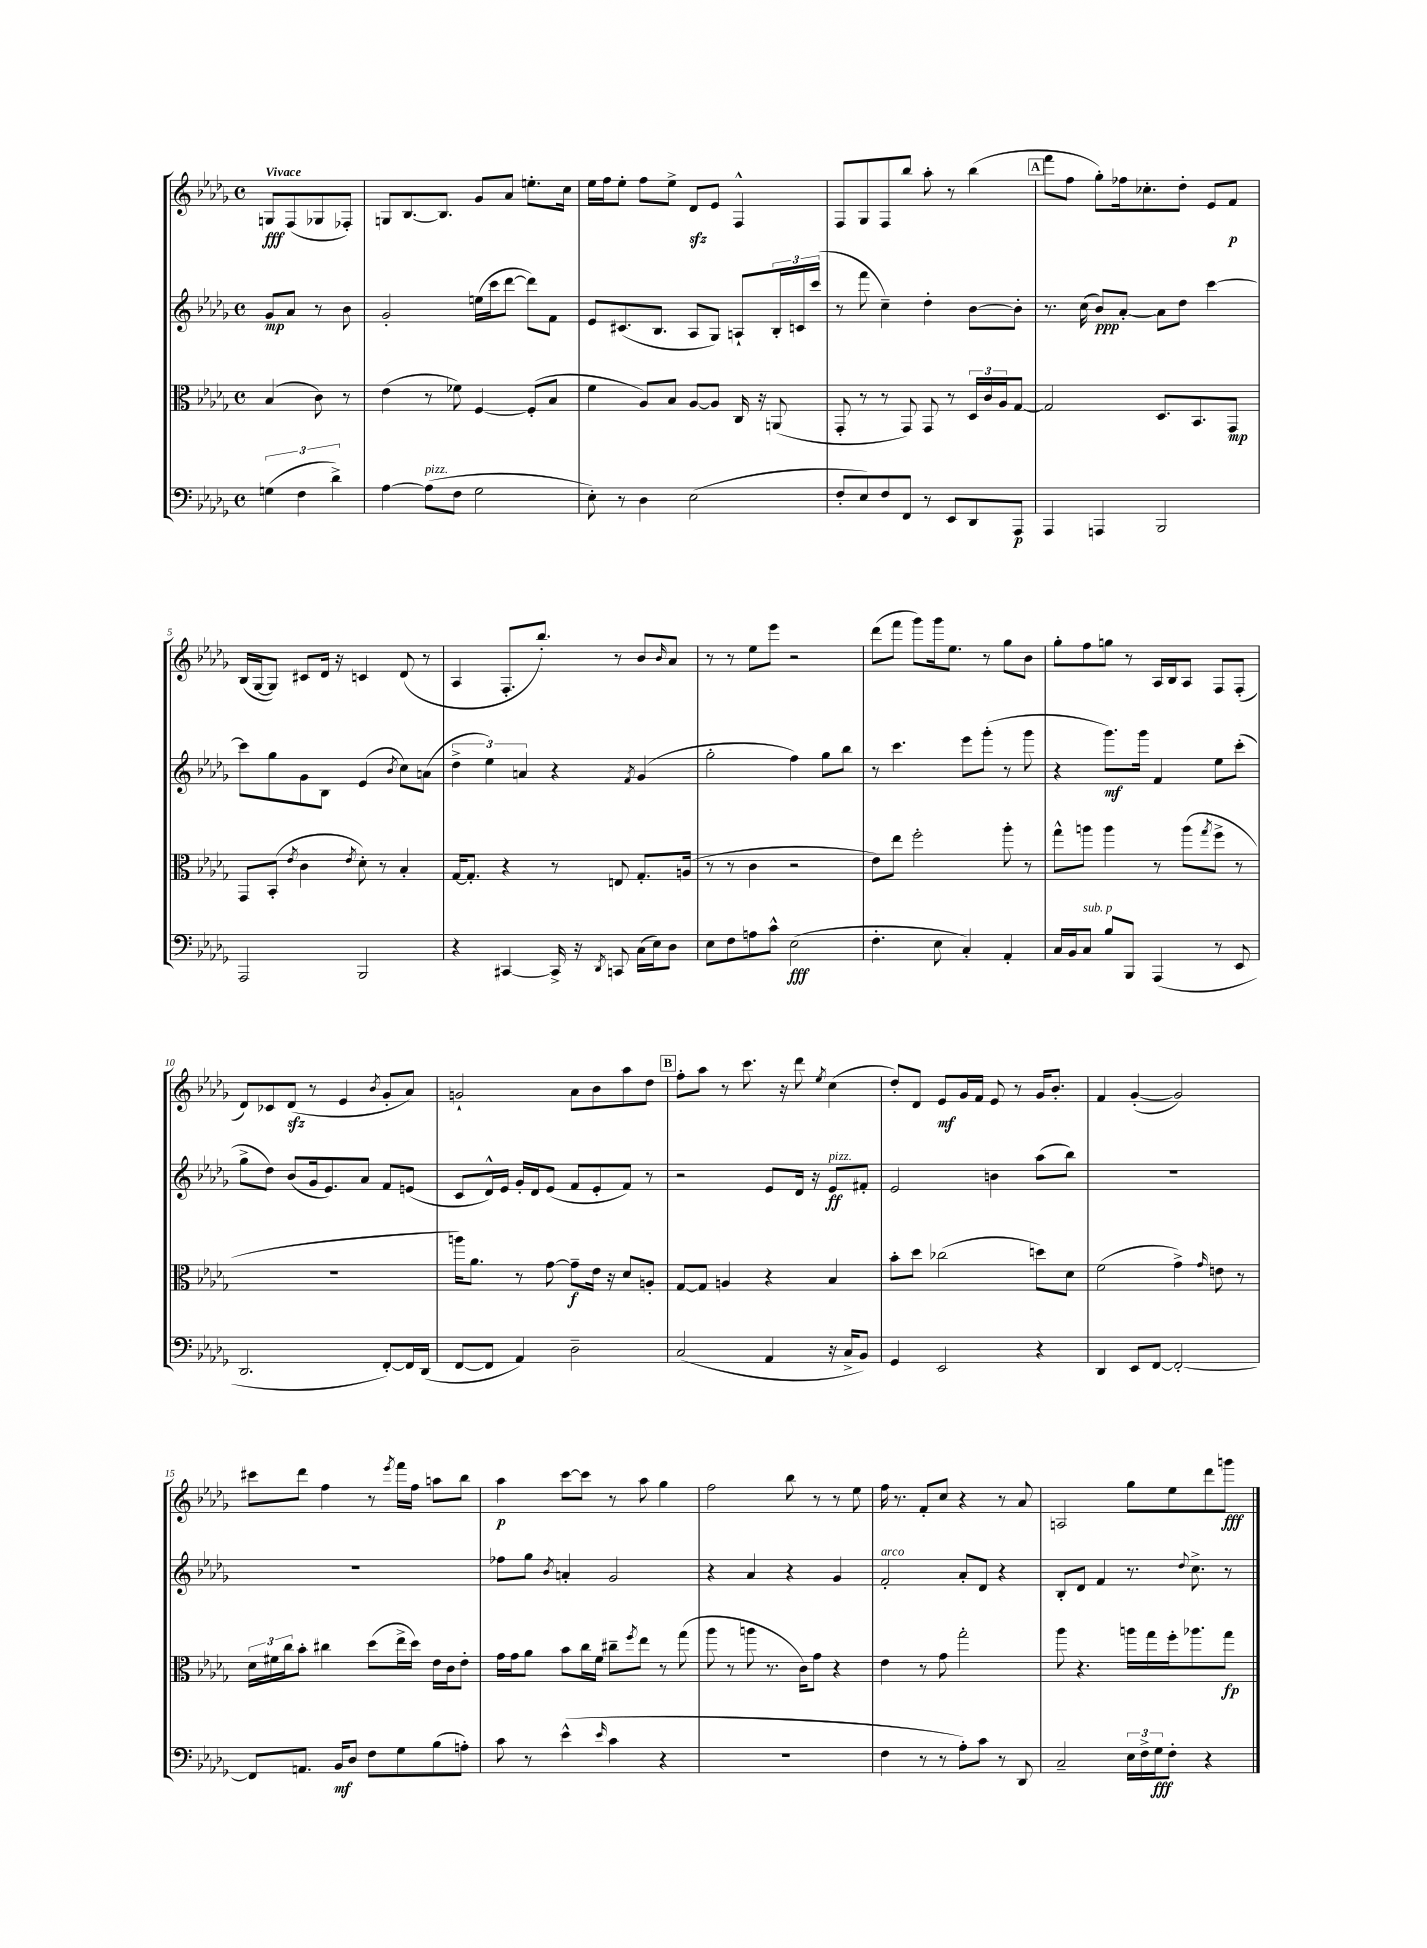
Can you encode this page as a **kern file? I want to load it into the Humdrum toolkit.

**kern	**kern	**kern	**kern
*staff4	*staff3	*staff2	*staff1
*clefF4	*clefC3	*clefG2	*clefG2
*k[b-e-a-d-g-]	*k[b-e-a-d-g-]	*k[b-e-a-d-g-]	*k[b-e-a-d-g-]
*M4/4	*M4/4	*M4/4	*M4/4
*met(c)	*met(c)	*met(c)	*met(c)
(6G	(4B-	8g-	8G
.	.	8a-	(8F
6F	.	.	.
.	8c)	8r	8G-
6d-^)	.	.	.
.	8r	8b-	8F-')
=	=	=	=
[4A-	(4e-	2g-'	8G
.	.	.	[8.B-
(8A-]	8r	.	.
.	.	.	8.B-]
8F	8f-)	.	.
2G-	[4F	(16ee	8g-
.	.	16ccc	.
.	.	[8ddd-	8a-
.	(8F']	8ddd-])	8.ee'
.	8B-	8f	.
.	.	.	16cc
=	=	=	=
8E-')	4f	8e-	16ee-
.	.	.	16ff
8r	.	(8.c#	8ee-'
4D-	8A-)	.	8ff
.	.	8.B-	.
.	8B-	.	8ee-^
(2E-	[8A-	8A-	8d-
.	8A-]	8G-)	8e-
.	16C	8A`	4F^^
.	16r	.	.
.	(8AA	24B-'	.
.	.	24c	.
.	.	(24ccc	.
=	=	=	=
8F'	8GG-'	8r	8F
8E-)	8r	8fff	8G-
8F	8r	4cc~)	8F
8FF	8GG-)	.	8bb-
8r	8GG-	4dd-'	8aa-'
8EE-	8r	.	8r
8DD-	24D-	[8b-	(4bb-
.	24c	.	.
.	24A-	.	.
8AAA-	[8G-	8b-']	.
=	=	=	=
4AAA-	2G-]	8.r	8fff
.	.	.	8ff
.	.	(16cc	.
4AAA	.	8b-)	8gg-')
.	.	[8a-'	16ff-
.	.	.	8.cc-'
2BBB-	8.D-	8a-]	.
.	.	8dd-	8dd-'
.	8.BB-	.	.
.	.	[4ccc	8e-
.	8GG-	.	8f
=	=	=	=
2AAA-	8GG-	8ccc]	(16B-
.	.	.	[16G-
.	(8BB-'	8gg-	8G-])
.	8qe-	.	.
.	4c	8g-	8c#
.	.	8B-	16d-
.	.	.	16r
.	8qe-	.	.
2BBB-	8d-')	(4e-	4c
.	8r	.	.
.	.	8qb-	.
.	4B-'	8cc)	(8d-
.	.	(8a	8r
=	=	=	=
4r	[16G-	6dd-^	4A-
.	8.G-']	.	.
.	.	6ee-)	.
[4CC#	4r	.	8.F'
.	.	6a	.
.	.	.	8.bb-')
16CC#^]	8r	4r	.
16r	.	.	.
8qDD-	.	.	.
8CC	8E	.	8r
.	.	8qf	.
(16C	8.G-'	(4g-	8b-
16E-)	.	.	.
.	.	.	16qqb-
8D-	.	.	8a-
.	(16A	.	.
=	=	=	=
8E-	8r	2gg-'	8r
8F	8r	.	8r
8A	4c	.	8ee-
8c^^	.	.	8eee-
(2E-	2r	4ff)	2r
.	.	8gg-	.
.	.	8bb-	.
=	=	=	=
4.F'	8e-)	8r	(8ddd-
.	8ee-	4.ccc	8fff
.	2ff'	.	8ggg-)
8E-	.	.	16ggg-
.	.	.	8.ee-
4C')	.	8eee-	.
.	.	(8ggg-'	8r
4AA-'	8aa-'	8r	8gg-
.	8r	8ggg-	8b-
=	=	=	=
16C	8gg-^^	4r	8gg-'
16BB-	.	.	.
8C	8aa	.	8ff
8B-	4aa	8.ggg-)	8gg
8BBB-	.	.	8r
.	.	16ggg-	.
(4AAA-	8r	4f	16A-
.	.	.	16B-
.	(8aa	.	8A-
.	8qgg-	.	.
8r	8ff^	8ee-	8F
8EE-	8r	(8ccc'	(8F'
=	=	=	=
2.DD-	1r	8gg-^	8d-)
.	.	8dd-)	8c-
.	.	(8b-	(8d-
.	.	16g-	8r
.	.	8.e-)	.
.	.	.	4e-
.	.	8a-	.
.	.	.	8qb-
[8FF')	.	8f	8g-'
16FF]	.	(8e	8a-)
(16DD-	.	.	.
=	=	=	=
[8FF	16aa)	8c	2g`
.	8.a-	.	.
8FF]	.	16d-^^)	.
.	.	16e-	.
4AA-)	8r	16g-'	.
.	.	16d-	.
.	[8g-	(8e-	.
2D-~	8g-~]	8f	8a-
.	16e-	8e-'	8b-
.	16r	.	.
.	8d-	8f)	8aa-
.	8A'	8r	8dd-
=	=	=	=
(2C	[8G-	2r	8ff'
.	8G-]	.	8aa-
.	4A	.	8r
.	.	.	8.ccc
4AA-	4r	8e-	.
.	.	.	16r
.	.	16d-	8ddd-
.	.	16r	.
.	.	.	8qee-
16r	4B-	8e-	(4cc
16C^	.	.	.
8BB-)	.	8f#'	.
=	=	=	=
4GG-	8b-'	2e-	8dd-')
.	8dd-	.	8d-
2EE-	(2cc-	.	8e-
.	.	.	16g-
.	.	.	16f
.	.	4b	8e-
.	.	.	8r
4r	8dd)	(8aa-	16g-
.	.	.	8.b-'
.	8d-	8bb-)	.
=	=	=	=
4DD-	(2f	1r	4f
8EE-	.	.	([4g-'
[8FF	.	.	.
2FF'_	4g-^)	.	2g-])
.	16qqg-	.	.
.	8e	.	.
.	8r	.	.
=	=	=	=
8FF]	24d-	1r	8ccc#
.	24f#	.	.
.	24cc	.	.
8.AA	8b-'	.	8ddd-
.	4cc#	.	4ff
16BB-	.	.	.
8D-	.	.	.
8F	(8dd-	.	8r
.	.	.	8qeee-
8G-	16ee-^	.	16fff
.	16dd-)	.	16ff
(8B-	16e-	.	8aa
.	16c	.	.
8A')	8e-'	.	8bb-
=	=	=	=
8c	16g-	8ff-	4aa-
.	16g-	.	.
8r	8a-	8gg-	.
.	.	8qb-	.
(4e-^^	8b-	4a'	[8ccc
.	16cc	.	8ccc]
.	16f	.	.
16qqe-	.	.	.
4c	8cc#~	2g-	8r
.	8qff	.	.
.	8ee-	.	8aa-
4r	8r	.	4gg-
.	(8gg-	.	.
=	=	=	=
1r	8aa-	4r	2ff
.	8r	.	.
.	8aa	4a-	.
.	8.r	.	.
.	.	4r	8bb-
.	16c)	.	.
.	8g-	.	8r
.	4r	4g-	8r
.	.	.	8ee-
=	=	=	=
4F	4e-	2f'	16ff
.	.	.	8.r
8r	8r	.	8f'
8r	8g-	.	8cc
8A-')	2gg-'	8a-'	4r
8c	.	8d-	.
8r	.	4r	8r
8DD-	.	.	8a-
=	=	=	=
2C~	8aa-	8B-'	2A
.	4.r	8d-	.
.	.	4f	.
24E-	16aa	8.r	8gg-
24F^	.	.	.
.	16gg-	.	.
24G-	.	.	.
8F'	16ff'	.	8ee-
.	.	8qqdd-	.
.	8.aa-	8.cc^	.
4r	.	.	8ddd-
.	8gg-	8r	8ggg
==	==	==	==
*-	*-	*-	*-
